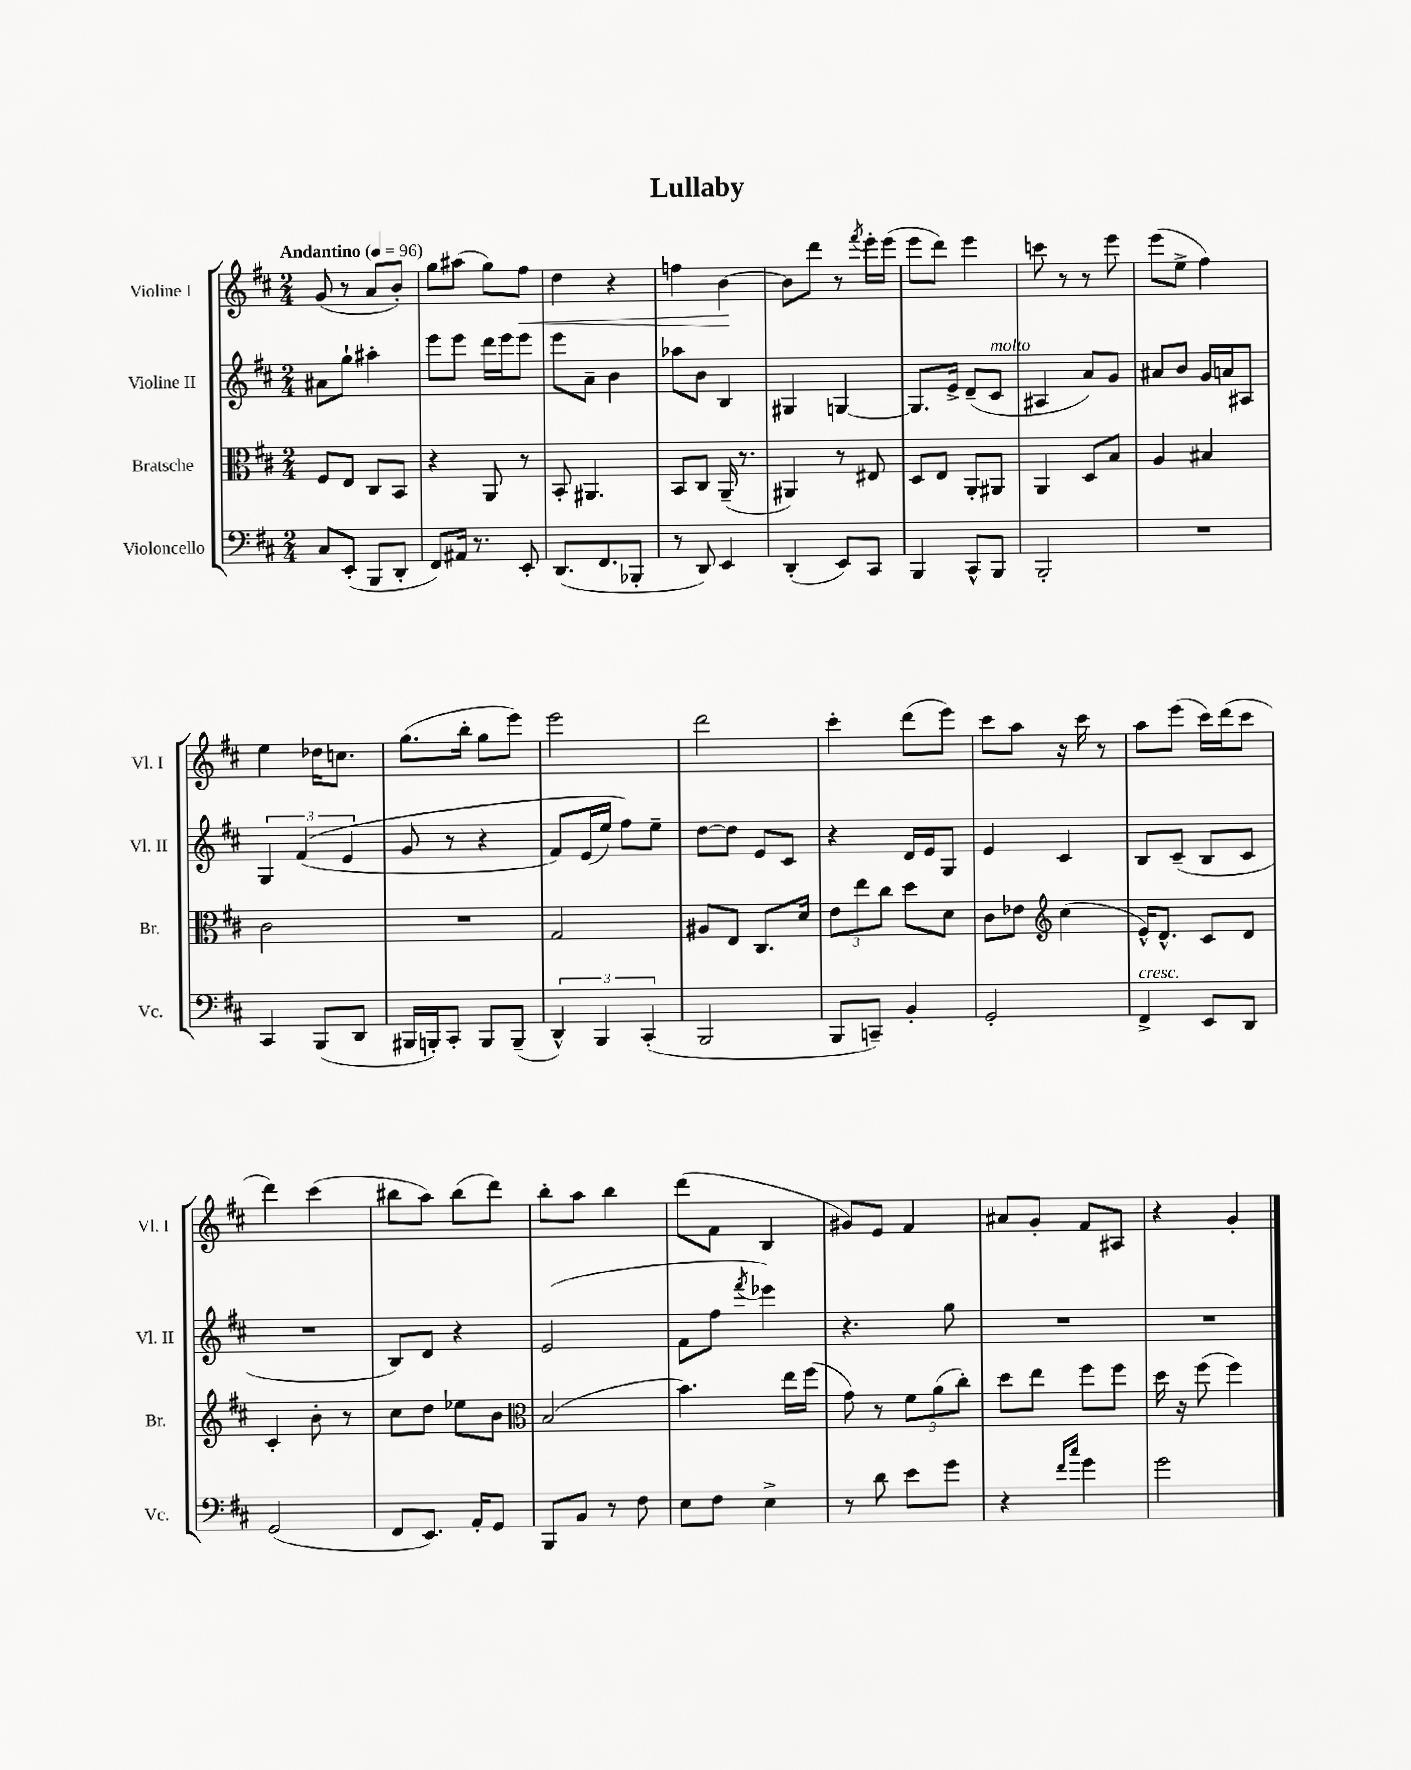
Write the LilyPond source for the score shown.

\header { title = "Lullaby" }
<<
\new StaffGroup <<
\new Staff = "s0" \with { instrumentName = "Violine I" shortInstrumentName = "Vl. I" } {
    \clef treble \key d \major \numericTimeSignature \time 2/4 \tempo "Andantino" 4 = 96
    g'8( r8 a'8 b'8-.) |
    g''8 ais''8( g''8) fis''8\< |
    d''4 r4 |
    f''4 b'4~\! |
    b'8 d'''8 r8 \acciaccatura { fis'''8 } e'''16-. e'''16( |
    e'''8 d'''8) e'''4 |
    c'''8 r8 r8 e'''8 |
    e'''8( e''8-> fis''4) |
    e''4 des''16 c''8. |
    g''8.( b''16-. g''8 e'''8) |
    e'''2 |
    d'''2 |
    cis'''4-. d'''8( e'''8) |
    cis'''8 a''8 r16 cis'''16 r8 |
    a''8 e'''8( cis'''16) d'''16( cis'''8 |
    d'''4) cis'''4( |
    bis''8 a''8) bis''8( d'''8) |
    b''8-. a''8 b''4 |
    d'''8( fis'8 b4 |
    gis'8) e'8 fis'4 |
    ais'8 g'8-. fis'8 ais8 |
    r4 g'4-. \bar "|." |
}
\new Staff = "s1" \with { instrumentName = "Violine II" shortInstrumentName = "Vl. II" } {
    \clef treble \key d \major \numericTimeSignature \time 2/4
    ais'8 g''8-! ais''4-. |
    e'''8 e'''8 d'''16 e'''16 e'''8 |
    e'''8 a'8-- b'4 |
    aes''8 b'8 b4 |
    gis4 g4~ |
    g8. e'16-> d'8--( cis'8^\markup { \italic "molto" } |
    ais4 a'8) g'8 |
    ais'8 b'8 g'16 a'16 ais8 |
    \tuplet 3/2 { g4 fis'4(\( e'4 } |
    g'8 r8 r4 |
    fis'8) e'16( e''16) fis''8\) e''8-- |
    d''8~ d''8 e'8 cis'8 |
    r4 d'16 e'16 g8 |
    e'4 cis'4 |
    b8 cis'8--( b8 cis'8 |
    R2 |
    b8) d'8 r4 |
    e'2( |
    fis'8 fis''8 \acciaccatura { fis'''8 } ees'''4) |
    r4. g''8 |
    R2 |
    R2 \bar "|." |
}
\new Staff = "s2" \with { instrumentName = "Bratsche" shortInstrumentName = "Br." } {
    \clef alto \key d \major \numericTimeSignature \time 2/4
    fis8 e8 cis8 b,8 |
    r4 a,8 r8 |
    b,8-. ais,4. |
    b,8 cis8 a,16--( r8. |
    ais,4) r8 eis8 |
    d8 e8 a,8-. ais,8 |
    a,4 d8 b8 |
    a4 bis4 |
    cis'2 |
    R2 |
    g2 |
    ais8 e8 cis8. d'16 |
    \tuplet 3/2 { e'8 e''8 cis''8 } d''8 d'8 |
    cis'8 ees'8 \clef treble cis''4( |
    e'16-^) d'8.-^ cis'8 d'8 |
    cis'4-. b'8-. r8 |
    cis''8 d''8 ees''8 b'8 |
    \clef alto b2( |
    b'4.) e''16 fis''16( |
    g'8) r8 \tuplet 3/2 { fis'8 a'8( cis''8-.) } |
    d''8 e''8 fis''8 fis''8 |
    d''16 r16 fis''8( fis''4) \bar "|." |
}
\new Staff = "s3" \with { instrumentName = "Violoncello" shortInstrumentName = "Vc." } {
    \clef bass \key d \major \numericTimeSignature \time 2/4
    cis8 e,8-.( b,,8 d,8-. |
    fis,8) ais,16 r8. e,8-. |
    d,8.( fis,8. bes,,8-. |
    r8 d,8) e,4 |
    d,4-.( e,8) cis,8 |
    b,,4 cis,8-^ b,,8 |
    b,,2-. |
    R2 |
    cis,4 b,,8( d,8 |
    bis,,16 b,,16-.) cis,8-. b,,8 b,,8--( |
    \tuplet 3/2 { d,4-^) b,,4 cis,4-.( } |
    b,,2 |
    b,,8 c,8--) b,4-. |
    g,2-. |
    fis,4->^\markup { \italic "cresc." } e,8 d,8 |
    g,2( |
    fis,8 e,8.) a,16-. g,8 |
    b,,8 b,8 r8 fis8 |
    e8 fis8 e4-> |
    r8 d'8 e'8 g'8 |
    r4 \grace { fis'16 cis''16 } g'4 |
    g'2 \bar "|." |
}
>>
>>
\layout { \context { \Score \remove "Bar_number_engraver" } }
